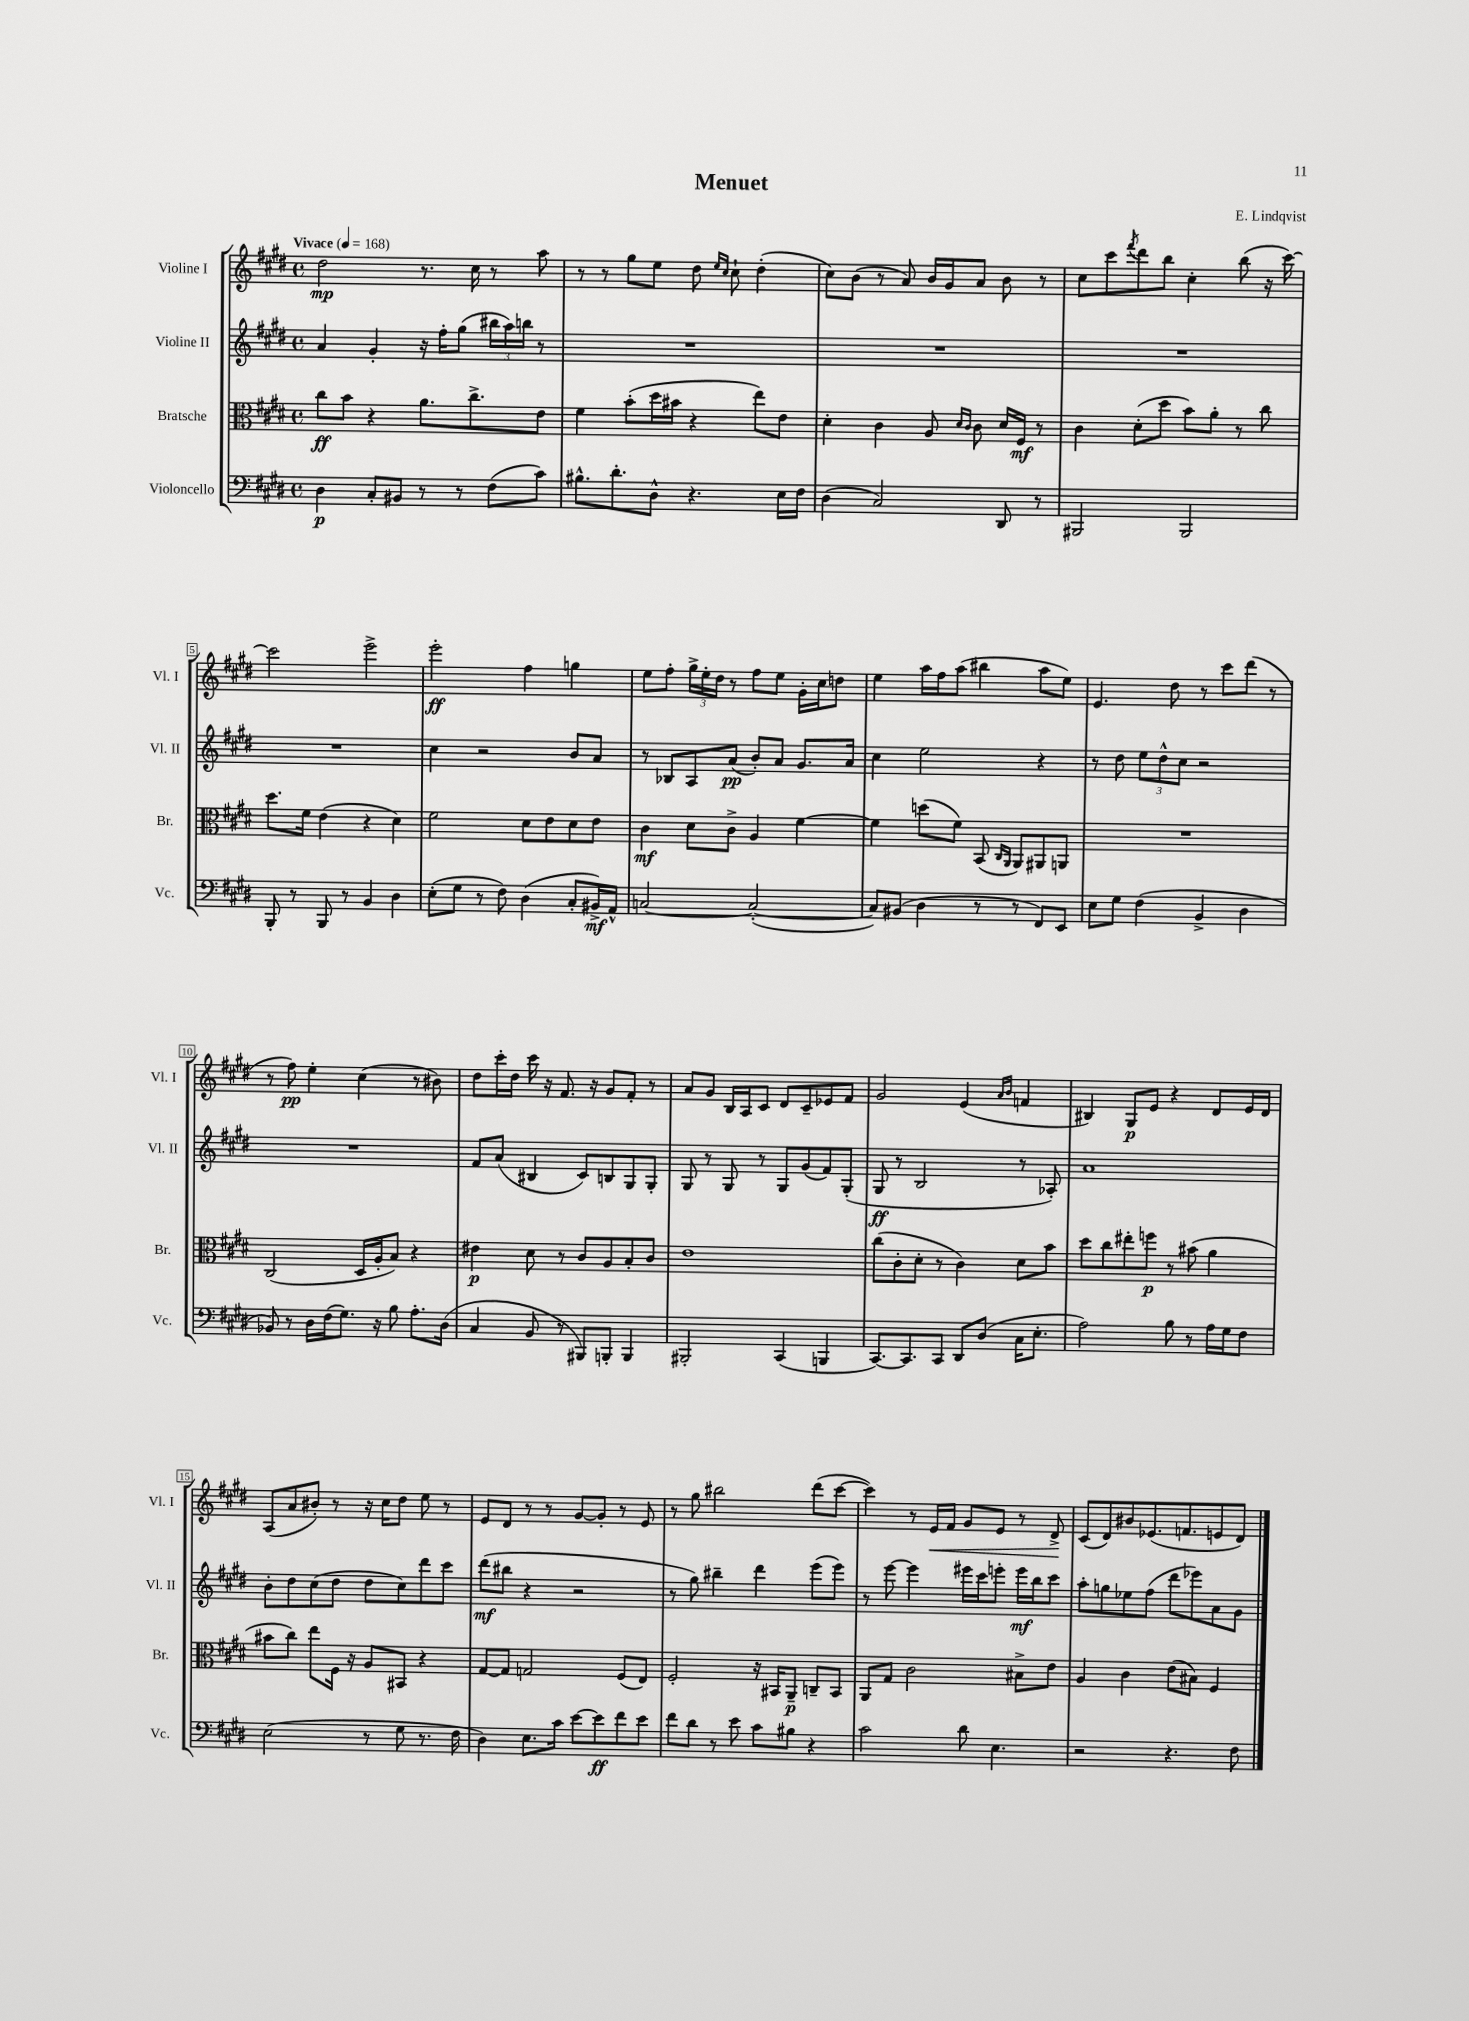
\header { title = "Menuet" composer = "E. Lindqvist" }
<<
\new StaffGroup <<
\new Staff = "s0" \with { instrumentName = "Violine I" shortInstrumentName = "Vl. I" } {
    \clef treble \key e \major \defaultTimeSignature \time 4/4 \tempo "Vivace" 4 = 168
    dis''2\mp r8. cis''16 r8 a''8 |
    r8 r8 gis''8 e''8 dis''8 \grace { e''16 cis''16 } cis''8-! dis''4-.( |
    cis''8) b'8( r8 a'8) b'16 gis'16 a'8 b'8 r8 |
    cis''8 cis'''8 \acciaccatura { fis'''8 } dis'''8 b''8 cis''4-. b''8( r16 cis'''16~) |
    cis'''2 e'''2-> |
    e'''2-.\ff fis''4 g''4 |
    e''8 fis''8-. \tuplet 3/2 { gis''16-> e''16-. dis''16 } r8 fis''8 e''8 gis'16-. cis''16 d''8 |
    e''4 a''16 fis''16 a''8( bis''4 a''8 e''8) |
    e'4. dis''8 r8 cis'''8 dis'''8( r8 |
    r8 fis''8\pp) e''4-. cis''4( r8 bis'8) |
    dis''8 cis'''16-. dis''16 cis'''16 r16 fis'8. r16 gis'8 fis'8-. r8 |
    a'8 gis'8 b16 a16 cis'8 dis'8 cis'8-- ees'8 fis'8 |
    gis'2 e'4( \grace { a'16 b'16 } f'4 |
    bis4) gis8\p e'8 r4 dis'8 e'16 dis'16 |
    a8( a'8 bis'8-.) r8 r16 cis''16 dis''8 e''8 r8 |
    e'8 dis'8 r8 r8 gis'8~ gis'8-. r8 e'8 |
    r8 gis''8 bis''2 dis'''8( cis'''8~ |
    cis'''4) r8 e'16\< fis'16 gis'8 e'8 r8 dis'8->\! |
    cis'8( dis'8) bis'8 ees'8.( f'8. e'8 dis'8) \bar "|." |
}
\new Staff = "s1" \with { instrumentName = "Violine II" shortInstrumentName = "Vl. II" } {
    \clef treble \key e \major \defaultTimeSignature \time 4/4
    a'4 gis'4-. r16 fis''16-. gis''8( \tuplet 3/2 { bis''16 a''16) b''16 } r8 |
    R1 |
    R1 |
    R1 |
    R1 |
    cis''4 r2 b'8 a'8 |
    r8 bes8 a8 a'8\pp( b'8-.) a'8 gis'8. a'16 |
    cis''4 e''2 r4 |
    r8 dis''8 \tuplet 3/2 { e''8 dis''8-^ cis''8 } r2 |
    R1 |
    fis'8 a'8( bis4 cis'8) b8 gis8 gis8-. |
    gis8 r8 gis8 r8 gis8 gis'8( fis'8) gis8-.( |
    gis8\ff r8 b2 r8 aes8-.) |
    a'1 |
    b'8-. dis''8 cis''8( dis''8 dis''8 cis''8) dis'''8 cis'''8 |
    dis'''8\mf( bis''8 r4 r2 |
    r8 gis''8) bis''4-- dis'''4 e'''8( e'''8) |
    r8 e'''8~ e'''4 eis'''16 cis'''16 e'''8-. e'''16\mf b''16 cis'''8 |
    a''8-. g''8 ees''8 fis''8( dis'''8 ees'''8) a'8 gis'8 \bar "|." |
}
\new Staff = "s2" \with { instrumentName = "Bratsche" shortInstrumentName = "Br." } {
    \clef alto \key e \major \defaultTimeSignature \time 4/4
    cis''8\ff b'8 r4 a'8. cis''8.-> e'8 |
    fis'4 b'8-.( dis''16 bis'16 r4 e''8) e'8 |
    dis'4-. cis'4 a8 \grace { dis'16 cis'16 } cis'8 dis'16 fis16\mf r8 |
    cis'4 dis'8-.( dis''8 b'8) a'8-. r8 cis''8 |
    dis''8. fis'16 e'4( r4 dis'4) |
    fis'2 dis'8 e'8 dis'8 e'8 |
    cis'4\mf dis'8 cis'8-> a4 fis'4~ |
    fis'4 d''8( fis'8) b,8( \grace { cis16 a,16 } a,8) ais,8 a,8 |
    R1 |
    cis2( dis16 a16-. b8) r4 |
    eis'4\p dis'8 r8 cis'8 a8 b8-. cis'8 |
    e'1 |
    cis''8( cis'8-. dis'8-. r8 cis'4) dis'8 b'8 |
    dis''8 cis''8 eis''8-. f''8\p r8 bis'8( a'4 |
    bis'8 cis''8) e''8 fis16 r16 a8 bis,8 r4 |
    gis8~ gis8 g2 fis8( e8) |
    fis2-. r16 bis,16 a,8--\p c8-- bis,8 |
    a,8 gis8 cis'2 bis8-> e'8 |
    a4 cis'4 e'8( bis8) fis4 \bar "|." |
}
\new Staff = "s3" \with { instrumentName = "Violoncello" shortInstrumentName = "Vc." } {
    \clef bass \key e \major \defaultTimeSignature \time 4/4
    dis4\p cis8-. bis,8 r8 r8 fis8( cis'8) |
    bis8.-^ dis'8.-. dis8-^ r4. e16 fis16 |
    dis4( cis2) dis,8 r8 |
    bis,,2 bis,,2 |
    b,,8-. r8 b,,8 r8 b,4 dis4 |
    e8-.( gis8 r8 fis8) dis4( cis8-. bis,16->\mf) a,16-^ |
    c2~ c2~-.( |
    c8) bis,8( dis4 r8 r8 fis,8) e,8 |
    e8 gis8 fis4( b,4-> dis4 |
    bes,8) r8 dis16 fis16( gis8.) r16 b8 a8.-. dis16( |
    cis4 b,8 r8 bis,,8) b,,8-. b,,4 |
    bis,,2-. cis,4( b,,4 |
    cis,8.~) cis,8. cis,8 dis,8 dis8( cis16 e8.-. |
    a2) b8 r8 a16 gis16 fis8 |
    e2( r8 gis8 r8. fis16 |
    dis4) e8. cis'16 e'8~ e'8\ff fis'8 e'8 |
    fis'8 dis'8 r8 e'8 cis'8 bis8 r4 |
    cis'2 dis'8 e4. |
    r2 r4. fis8 \bar "|." |
}
>>
>>
\layout { \context { \Score \override BarNumber.stencil = #(make-stencil-boxer 0.1 0.3 ly:text-interface::print) } }
